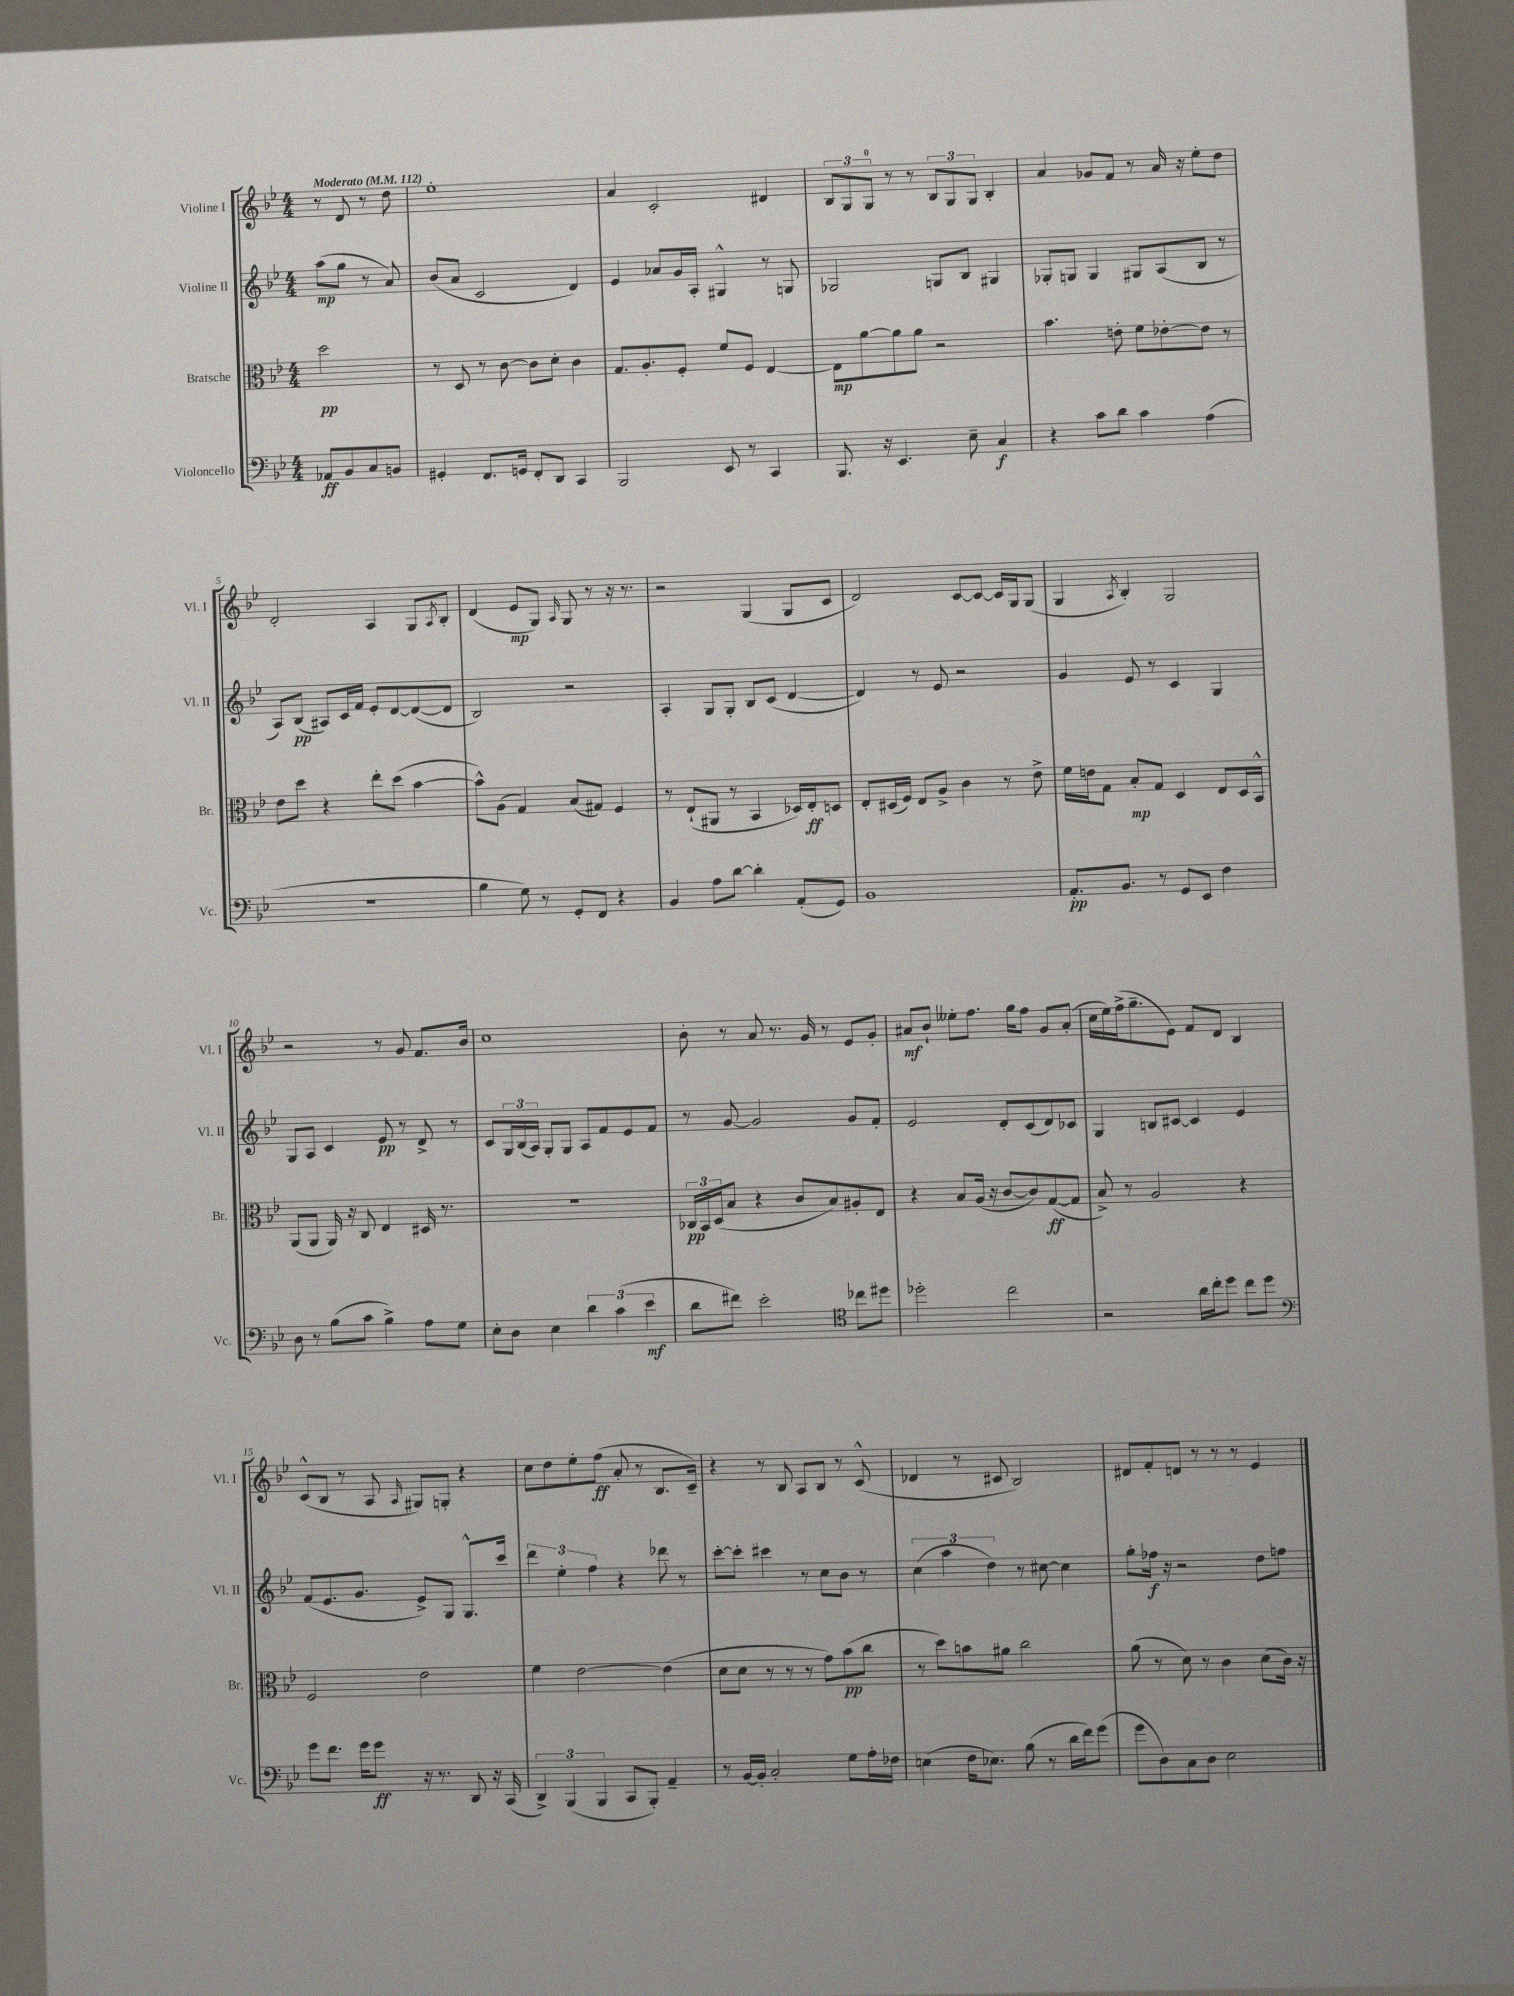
<<
\new StaffGroup <<
\new Staff = "s0" \with { instrumentName = "Violine I" shortInstrumentName = "Vl. I" } {
    \clef treble \key bes \major \numericTimeSignature \time 4/4 \partial 2 \tempo "Moderato" 4 = 112
    r8 d'8 r8 d''8 |
    ees''1-. |
    a'4 c'2-. dis'4 |
    \tuplet 3/2 { bes8 g8 g8-0 } r8 r8 \tuplet 3/2 { bes8 g8 g8 } bes4-. |
    a'4 ges'8 f'8 r8 a'16 r16 ees''8-. d''8 |
    d'2-. a4 g8 \acciaccatura { a8 } bes8-. |
    d'4( ees'8\mp g8) \grace { a16 } g8 r8 r16 r8. |
    r2 g4( g8 c'8 |
    d'2) c'8~ c'8~ c'16 g16 g8( |
    g4 \acciaccatura { a8 } bes4-.) g2 |
    r2 r8 g'8 f'8. bes'16 |
    c''1 |
    bes'8-. r8 a'8 r8. g'16 r8 ees'8 g'8-. |
    ais'8\mf bes'8-! eeses''8-. f''8. g''16 f''8 g'8 ais'8-.( |
    c''16 ees''16) f''16->( g''8.-- ees'8) f'8 d'8 bes4 |
    c'8-^( bes8 r8 a8 \grace { a16 } gis8) g8-. r4 |
    c''8 d''8 ees''8-. f''8\ff( a'8-. r8 bes8. c'16--) |
    r4 r8 bes8 a8 bes8 r8 c'8-^( |
    des'4 r8 cis'8 bes2) |
    dis'8 f'8-. d'8 r8 r8 r8 ees'4 \bar "|." |
}
\new Staff = "s1" \with { instrumentName = "Violine II" shortInstrumentName = "Vl. II" } {
    \clef treble \key bes \major \numericTimeSignature \time 4/4 \partial 2
    a''8\mp( g''8 r8 a'8) |
    bes'8( a'8 c'2 d'4) |
    ees'4 aes'8 g'16 a16-. gis4-^ r8 g8 |
    ges2 g8 bes8 gis4 |
    ges8-. g8 g4 gis8 a8( bes8 r8 |
    a8) bes8\pp( ais8) c'16 f'16 ees'8-. d'8~ d'8~( d'8 |
    bes2) r2 |
    a4-. g8 g8-. bes8 c'8( d'4~ |
    d'4) r8 ees'8 r2 |
    g'4 ees'8 r8 c'4 g4 |
    g8 a8 c'4 ees'8\pp r8 d'8-> r8 |
    c'8 \tuplet 3/2 { g16 bes16( a16) } g8-. g8 a8 f'8 ees'8 f'8 |
    r8 g'8~ g'2 g'8 f'8-. |
    ees'2 d'8-. c'8( d'8) ces'8 |
    g4 b8 cis'8~ cis'4 ees'4 |
    f'8( ees'8. g'8. ees'8->) g8 g8.-^ c'''16 |
    \tuplet 3/2 { d'''4 ees''4-. f''4 } r4 des'''8 r8 |
    c'''8~-. c'''8-. cis'''4 r8 c''8 bes'8 r8 |
    \tuplet 3/2 { c''4( a''4 d''4) } r8 cis''8~ cis''4 |
    g''8-. fes''16\f r16 r2 d''8 f''8 \bar "|." |
}
\new Staff = "s2" \with { instrumentName = "Bratsche" shortInstrumentName = "Br." } {
    \clef alto \key bes \major \numericTimeSignature \time 4/4 \partial 2
    d''2\pp |
    r8 d8 r8 c'8~ c'8 d'8-. c'4 |
    g8. a8.-. f8-. f'8 f8 ees4~ |
    ees8\mp a'8~ a'8 a'8 r2 |
    bes'4. e'8-. f'8 ees'8~-. ees'8 r8 |
    ees'8 d''8 r4 ees''8-. d''8( bes'4~ |
    bes'8-^) a8( g4) bes8( gis8) f4 |
    r8 ees8-!( ais,8 r8 bes,4 des16) ees16-.\ff d8 |
    ees8-. dis16( f16) ees8 a8-> c'4 r8 ees'8-> |
    f'16 e'16 g8 bes8-.\mp g8 d4 ees8 d16 bes,16-^ |
    a,8( a,8 a,16) r16 c8 ees4 dis16 r8. |
    R1 |
    \tuplet 3/2 { ces16\pp bes,16 d16( } bes8 r4 c'8 bes8) ais8-. ees8 |
    r4 bes8 a16( r16 c'8~ c'8) g8~\ff( g8 |
    bes8->) r8 a2 r4 |
    f2 ees'2 |
    f'4 ees'2~ ees'4( |
    d'8 d'8 r8 r8 r8 g'8) bes'8\pp( c''8 |
    r8 d''8) b'8 ais'8 c''2 |
    a'8( r8 d'8) r8 c'4 d'8( c'16) r16 \bar "|." |
}
\new Staff = "s3" \with { instrumentName = "Violoncello" shortInstrumentName = "Vc." } {
    \clef bass \key bes \major \numericTimeSignature \time 4/4 \partial 2
    aes,8\ff bes,8 c8 b,8 |
    gis,4-. f,8. g,16 f,8-. d,8 c,4 |
    bes,,2 ees,8 r8 c,4 |
    bes,,8. r16 ees,4. ees8-- c4\f |
    r4 c'8 d'8 c'4 a4( |
    R1 |
    bes4 g8) r8 g,8-. f,8 r4 |
    bes,4 a8 d'8~ d'4-. a,8-.( g,8) |
    bes,1 |
    a,8.-.\pp bes,8. r8 g,8 ees,8 f4 |
    d8 r8 bes8( c'8 bes4->) a8 g8 |
    ees8-. d8 ees4 \tuplet 3/2 { d'4 c'4( ees'4\mf } |
    d'8 fis'8) ees'2-. \clef tenor ces''8 dis''8 |
    des''2-. c''2 |
    r2 a'16 c''16-. d''8 c''8 d''8 |
    \clef bass g'8 f'8. g'16 g'8\ff r16 r8. d,8 r16 c,16( |
    \tuplet 3/2 { d,4->) bes,,4( bes,,4 } c,8 bes,,8-.) a,4-- |
    r8 bes,16~ bes,16-. c2-. g8 a16-. fes16 |
    e4( f16 ees8.) bes8( r8 d'16 f'16) g'8( |
    g'8 d8) c8 d8 ees2 \bar "|." |
}
>>
>>
